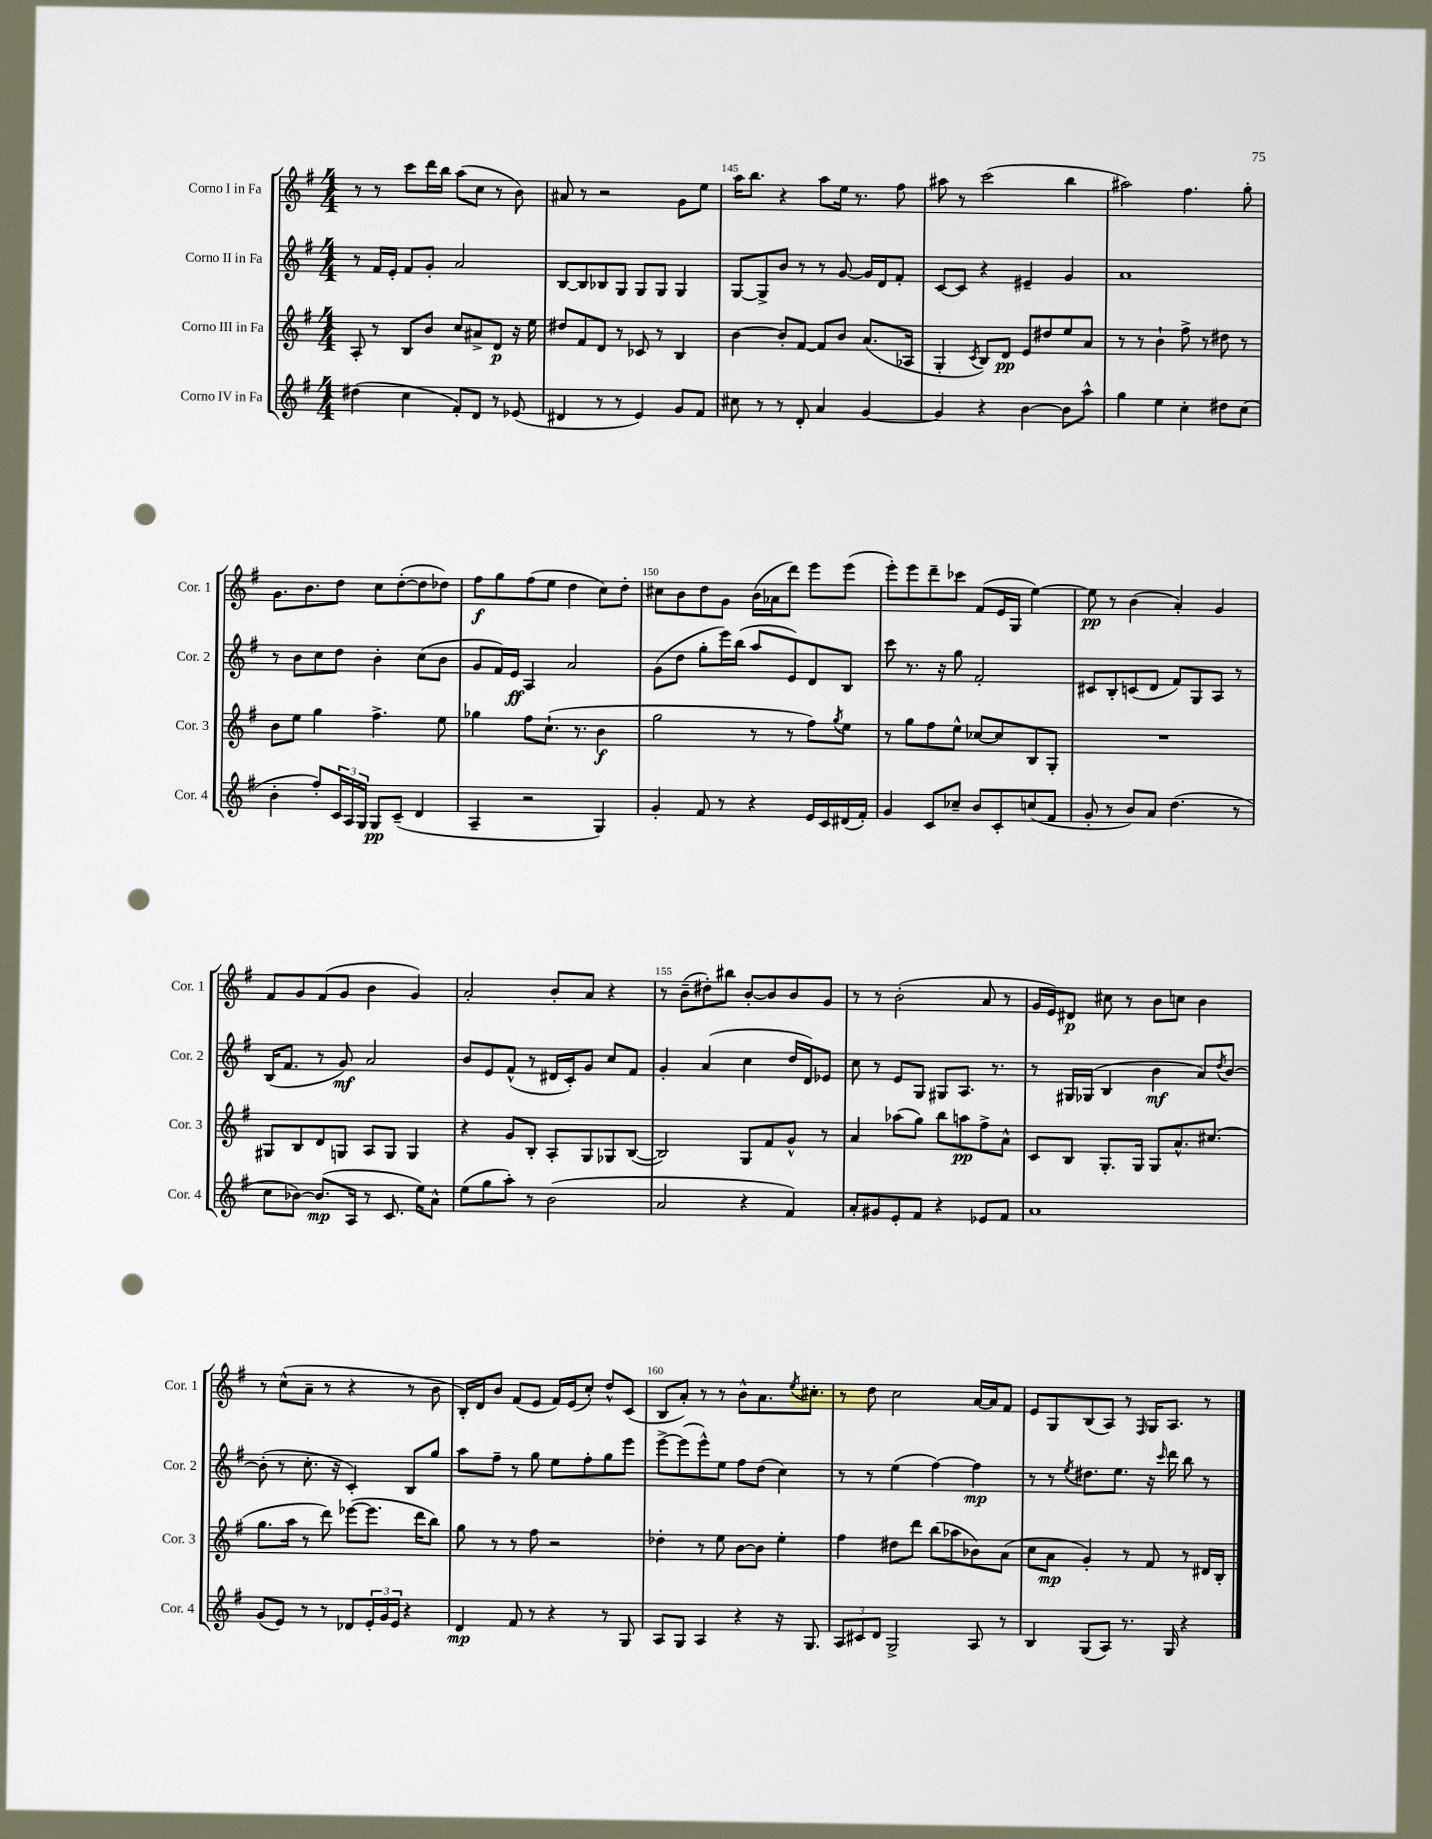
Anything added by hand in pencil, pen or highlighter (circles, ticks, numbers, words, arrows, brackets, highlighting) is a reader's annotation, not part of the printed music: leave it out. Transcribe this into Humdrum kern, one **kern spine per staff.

**kern	**dynam	**kern	**dynam	**kern	**dynam	**kern	**dynam
*part4	*part4	*part3	*part3	*part2	*part2	*part1	*part1
*staff4	*staff4	*staff3	*staff3	*staff2	*staff2	*staff1	*staff1
*I"Corno IV in Fa	*	*I"Corno III in Fa	*	*I"Corno II in Fa	*	*I"Corno I in Fa	*
*I'Cor. 4	*	*I'Cor. 3	*	*I'Cor. 2	*	*I'Cor. 1	*
*clefG2	*	*clefG2	*	*clefG2	*	*clefG2	*
*k[f#]	*	*k[f#]	*	*k[f#]	*	*k[f#]	*
*M4/4	*	*M4/4	*	*M4/4	*	*M4/4	*
=143	=143	=143	=143	=143	=143	=143	=143
(4dd#X\	.	8A'/	.	8r	.	8r	.
.	.	8r	.	16f#/LL	.	8r	.
.	.	.	.	16e'/JJ	.	.	.
4cc\	.	8B/L	.	8f#/L	.	8ccc\L	.
.	.	8b/J	.	8g'/J	.	16ddd\L	.
.	.	.	.	.	.	16bb\JJ	.
8f#'/L)	.	8cc/L	.	2a/	.	(8aa\L	.
8d/J	.	8a#X^/	.	.	.	8cc\J	.
8r	.	8d/J	p	.	.	8r	.
(8e-X/	.	16r	.	.	.	8b\)	.
.	.	16ee\	.	.	.	.	.
=144	=144	=144	=144	=144	=144	=144	=144
4d#X/	.	8dd#X/L	.	[8B/L	.	8a#X/	.
.	.	8f#/	.	8B/]	.	8r	.
8r	.	8d/J	.	8B-X/	.	2r	.
8r	.	8r	.	8G/J	.	.	.
4e/)	.	8c-X/	.	8G/L	.	.	.
.	.	8r	.	8G/J	.	.	.
8g/L	.	4B/	.	4G/	.	8g\L	.
8f#/J	.	.	.	.	.	8ee\J	.
=145	=145	=145	=145	=145	=145	=145	=145
8cc#X\	.	[4b\	.	[8G/L	.	16aa\KL	.
.	.	.	.	.	.	8.bb\J	.
8r	.	.	.	8G^/]	.	.	.
8r	.	8b'/L]	.	8b/J	.	4r	.
8d'/	.	[8f#/J	.	8r	.	.	.
4a/	.	8f#/L]	.	8r	.	8aa\L	.
.	.	8b/J	.	[8g/	.	16ee\Jk	.
.	.	.	.	.	.	8.r	.
[4g/	.	(8.a/L	.	16g/LL]	.	.	.
.	.	.	.	16d/J	.	.	.
.	.	.	.	8f#'/J	.	8ff#\	.
.	.	16A-X/Jk	.	.	.	.	.
=146	=146	=146	=146	=146	=146	=146	=146
4g/]	.	4G'/	.	[8c/L	.	8aa#X\	.
.	.	.	.	8c/J]	.	8r	.
.	.	8qc/	.	.	.	.	.
4r	.	8B/L)	.	4r	.	(2ccc\	.
.	.	8d/J	pp	.	.	.	.
[4b\	.	8e/L	.	4e#X~/	.	.	.
.	.	8dd#X/	.	.	.	.	.
8b\L]	.	8ee/	.	4g/	.	4bb\	.
8aa^^\J	.	8a/J	.	.	.	.	.
=147	=147	=147	=147	=147	=147	=147	=147
4gg\	.	8r	.	1a	.	2aa#X\)	.
.	.	8r	.	.	.	.	.
4ee\	.	4b`\	.	.	.	.	.
4cc'\	.	8ff#^\	.	.	.	4.ff#\	.
.	.	8r	.	.	.	.	.
8dd#X\L	.	8dd#X\	.	.	.	.	.
(8cc\J	.	8r	.	.	.	8gg'\	.
!!LO:LB:g=z
=148	=148	=148	=148	=148	=148	=148	=148
4b'\	.	8b\L	.	8r	.	8.g\L	.
.	.	8ee\J	.	8b\L	.	.	.
.	.	.	.	.	.	8.b\	.
8ff#'/L)	.	4gg\	.	8cc\	.	.	.
24c/L	.	.	.	8dd\J	.	8dd\J	.
24A/	.	.	.	.	.	.	.
24G/JJ	.	.	.	.	.	.	.
8G/L	pp	4.ff#^\	.	4b'\	.	8cc\L	.
(8c~/J	.	.	.	.	.	([8dd'\	.
4d/	.	.	.	(8cc\L	.	8dd\]	.
.	.	8ee\	.	8b\J	.	8dd-X\J)	.
=149	=149	=149	=149	=149	=149	=149	=149
4A~/	.	4gg-X\	.	8g/L	.	8ff#\L	f
.	.	.	.	16f#/L)	.	8gg\	.
.	.	.	.	16e/JJ	ff	.	.
2r	.	8ff#\L	.	4A/	.	(8ff#\	.
.	.	(8.cc`\J	.	.	.	8ee\J	.
.	.	.	.	2a/	.	4dd\	.
.	.	8.r	.	.	.	.	.
4G/)	.	4b\	f	.	.	8cc\L)	.
.	.	.	.	.	.	8dd'\J	.
=150	=150	=150	=150	=150	=150	=150	=150
4g'/	.	2gg\	.	(8g\L	.	8cc#X\L	.
.	.	.	.	8dd\J	.	8b\	.
8f#/	.	.	.	8gg'\L	.	8dd\	.
8r	.	.	.	16eee\L)	.	8g\J	.
.	.	.	.	(16bb\JJ	.	.	.
4r	.	8r	.	8aa/L	.	(16b\LL	.
.	.	.	.	.	.	16a-X\J	.
.	.	8r	.	8e/)	.	8ddd\J)	.
16e/LL	.	8ff#\L)	.	8d/	.	8eee\L	.
16c/	.	.	.	.	.	.	.
.	.	8qgg/	.	.	.	.	.
(16d#X/	.	8ee\J	.	8B/J	.	(8eee\J	.
16f#'/JJ)	.	.	.	.	.	.	.
=151	=151	=151	=151	=151	=151	=151	=151
4g/	.	8r	.	8ccc\	.	8eee'\L)	.
.	.	8gg\L	.	8.r	.	8eee\	.
8c/L	.	8ff#\	.	.	.	8ddd~\	.
.	.	.	.	16r	.	.	.
8cc-X~/J	.	8ee^^\J	.	8gg\	.	8ccc-X\J	.
8b/L	.	[8cc-X/L	.	2f#'/	.	(8f#/L	.
8c'/	.	8cc-/]	.	.	.	16e/L	.
.	.	.	.	.	.	16G/JJ	.
(8ccn/	.	8B/	.	.	.	[4ee\)	.
8f#/J	.	8G'/J	.	.	.	.	.
=152	=152	=152	=152	=152	=152	=152	=152
8g'/	.	1r	.	8c#X/L	.	8ee\]	pp
8r	.	.	.	8B'/	.	8r	.
8b/L)	.	.	.	(8cn/	.	(4b\	.
8a/J	.	.	.	8d/J	.	.	.
(4.dd\	.	.	.	8f#/L)	.	4a'/)	.
.	.	.	.	8G/	.	.	.
.	.	.	.	8A/J	.	4g/	.
8r	.	.	.	8r	.	.	.
!!LO:LB:g=z
=153	=153	=153	=153	=153	=153	=153	=153
8cc\L	.	8G#X/L	.	(16B/KL	.	8f#/L	.
.	.	.	.	8.f#/J	.	.	.
[8b-X\J)	.	8B/	.	.	.	8g/	.
(8.b-/L]	mp	8d/	.	8r	.	(8f#/	.
.	.	8Gn/J	.	8g/)	mf	8g/J	.
16A/Jk	.	.	.	.	.	.	.
8r	.	8A/L	.	2a/	.	4b\	.
8.c/	.	8G/J	.	.	.	.	.
.	.	4G/	.	.	.	4g/)	.
16ee\KL)	.	.	.	.	.	.	.
8a^^\J	.	.	.	.	.	.	.
=154	=154	=154	=154	=154	=154	=154	=154
(8ee\L	.	4r	.	8b/L	.	2a'/	.
8gg\	.	.	.	8e/	.	.	.
8aa'\J)	.	8g/L	.	(8f#^^/J	.	.	.
8r	.	8B'/J	.	8r	.	.	.
(2b\	.	8A'/L	.	16d#X/LL	.	8b'/L	.
.	.	.	.	16c'/J)	.	.	.
.	.	8G/	.	8g/J	.	8a/J	.
.	.	8G-X/	.	8cc/L	.	4r	.
.	.	([8B/J	.	8f#/J	.	.	.
=155	=155	=155	=155	=155	=155	=155	=155
2a/	.	2B/])	.	4g'/	.	8r	.
.	.	.	.	.	.	(8b~\L	.
.	.	.	.	(4a/	.	8dd#X'\)	.
.	.	.	.	.	.	8bb#X\J	.
4r	.	8G/L	.	4cc\	.	[8b'/L	.
.	.	8f#/	.	.	.	8b/]	.
4f#/)	.	8g^^/J	.	16dd/LL	.	8b/	.
.	.	.	.	16d/J)	.	.	.
.	.	8r	.	8e-X/J	.	8g/J	.
=156	=156	=156	=156	=156	=156	=156	=156
8a'/L	.	4a/	.	8cc\	.	8r	.
8g#X/	.	.	.	8r	.	8r	.
8e'/	.	(8aa-X\L	.	8e/L	.	(2b'\	.
8f#/J	.	8gg\J)	.	8G/J	.	.	.
4r	.	8bb\L	.	8G#X/L	.	.	.
.	.	8aan\	pp	8.A/J	.	.	.
8e-X/L	.	8ff#^\	.	.	.	8a/	.
.	.	.	.	8.r	.	.	.
8f#/J	.	8a^^\J	.	.	.	8r	.
=157	=157	=157	=157	=157	=157	=157	=157
1a	.	8c/L	.	8r	.	16g/LL	.
.	.	.	.	.	.	16e/J)	.
.	.	8B/J	.	16G#X/LL	.	8d#X/J	p
.	.	.	.	(16G-X/JJ	.	.	.
.	.	8.G'/L	.	4B/	.	8cc#X\	.
.	.	.	.	.	.	8r	.
.	.	16G/Jk	.	.	.	.	.
.	.	8G/L	.	4b\	mf	8b\L	.
.	.	8.a^^/	.	.	.	8ccn\J	.
.	.	.	.	8a/L)	.	4b\	.
.	.	(8.cc#X/J	.	.	.	.	.
.	.	.	.	8qdd/	.	.	.
.	.	.	.	[8b/J	.	.	.
!!LO:LB:g=z
=158	=158	=158	=158	=158	=158	=158	=158
(8g/L	.	8.gg\L	.	(8b'\]	.	8r	.
8e/J)	.	.	.	8r	.	(8cc^^\L	.
.	.	16aa\Jk	.	.	.	.	.
8r	.	8r	.	8.cc'\	.	8a~\J	.
8r	.	8ddd\)	.	.	.	8r	.
.	.	.	.	16r	.	.	.
8d-X/L	.	([8eee-X\L	.	4c'/)	.	4r	.
24e'/L	.	8.eee-\J]	.	.	.	.	.
24g/	.	.	.	.	.	.	.
24e/JJ	.	.	.	.	.	.	.
4r	.	.	.	8B/L	.	8r	.
.	.	16ddd\KL	.	.	.	.	.
.	.	8bb\J)	.	8gg/J	.	8b\	.
=159	=159	=159	=159	=159	=159	=159	=159
4d/	mp	8gg\	.	8aa\L	.	16B'/LL)	.
.	.	.	.	.	.	16d/J	.
.	.	8r	.	8ff#~\J	.	8b/J	.
8f#/	.	8r	.	8r	.	(8f#/L	.
8r	.	8ff#\	.	8gg\	.	8e/J	.
4r	.	2r	.	8ee\L	.	16f#/LL)	.
.	.	.	.	.	.	(16e/J	.
.	.	.	.	8ff#'\	.	8cc'/J)	.
8r	.	.	.	8gg\	.	8dd^^/L	.
8G/	.	.	.	8eee\J	.	(8c/J	.
=160	=160	=160	=160	=160	=160	=160	=160
8A/L	.	4dd-X'\	.	[8eee^\L	.	8B/L	.
8G/J	.	.	.	(8eee\]	.	8a'/J)	.
4A/	.	8r	.	8eee^^\)	.	8r	.
.	.	8ee\	.	8ee\J	.	8r	.
4r	.	[8b\L	.	8ff#\L	.	8b^^\L	.
.	.	8b\J]	.	(8dd\J	.	8.a\	.
16r	.	4ee'\	.	4cc\)	.	.	.
.	.	.	.	.	.	8qee/	.
8.G/	.	.	.	.	.	8.cc#X'\J	.
=161	=161	=161	=161	=161	=161	=161	=161
12A/L	.	4ff#\	.	8r	.	8r	.
12c#X/	.	.	.	.	.	.	.
.	.	.	.	8r	.	8dd\	.
12d/J	.	.	.	.	.	.	.
2G^/	.	8dd#X\L	.	(4ee\	.	2cc\	.
.	.	8ddd\J	.	.	.	.	.
.	.	(8bb\L	.	[4ff#\)	.	.	.
.	.	8aa-X\	.	.	.	.	.
8A/	.	8b-X\)	.	4ff#\]	mp	[16a/LL	.
.	.	.	.	.	.	16a/J]	.
8r	.	(8a\J	.	.	.	8f#/J	.
=162	=162	=162	=162	=162	=162	=162	=162
4B/	.	8cc\L	.	8r	.	8e/L	.
.	.	8a\J	mp	8r	.	8G/	.
.	.	.	.	8qee/	.	.	.
(8G/L	.	4g'/)	.	8.dd#X\L	.	(8B/	.
8A/J)	.	.	.	.	.	8A/J)	.
.	.	.	.	8.ee\J	.	.	.
8.r	.	8r	.	.	.	8r	.
.	.	.	.	.	.	16qqF#/	.
.	.	8f#/	.	16r	.	16G/KL	.
.	.	.	.	16qqccc/	.	.	.
16G/	.	.	.	16ddd\	.	8.A/J	.
4r	.	8r	.	8bb\	.	.	.
.	.	16d#X/LL	.	8r	.	8r	.
.	.	16B'/JJ	.	.	.	.	.
==	==	==	==	==	==	==	==
*-	*-	*-	*-	*-	*-	*-	*-
